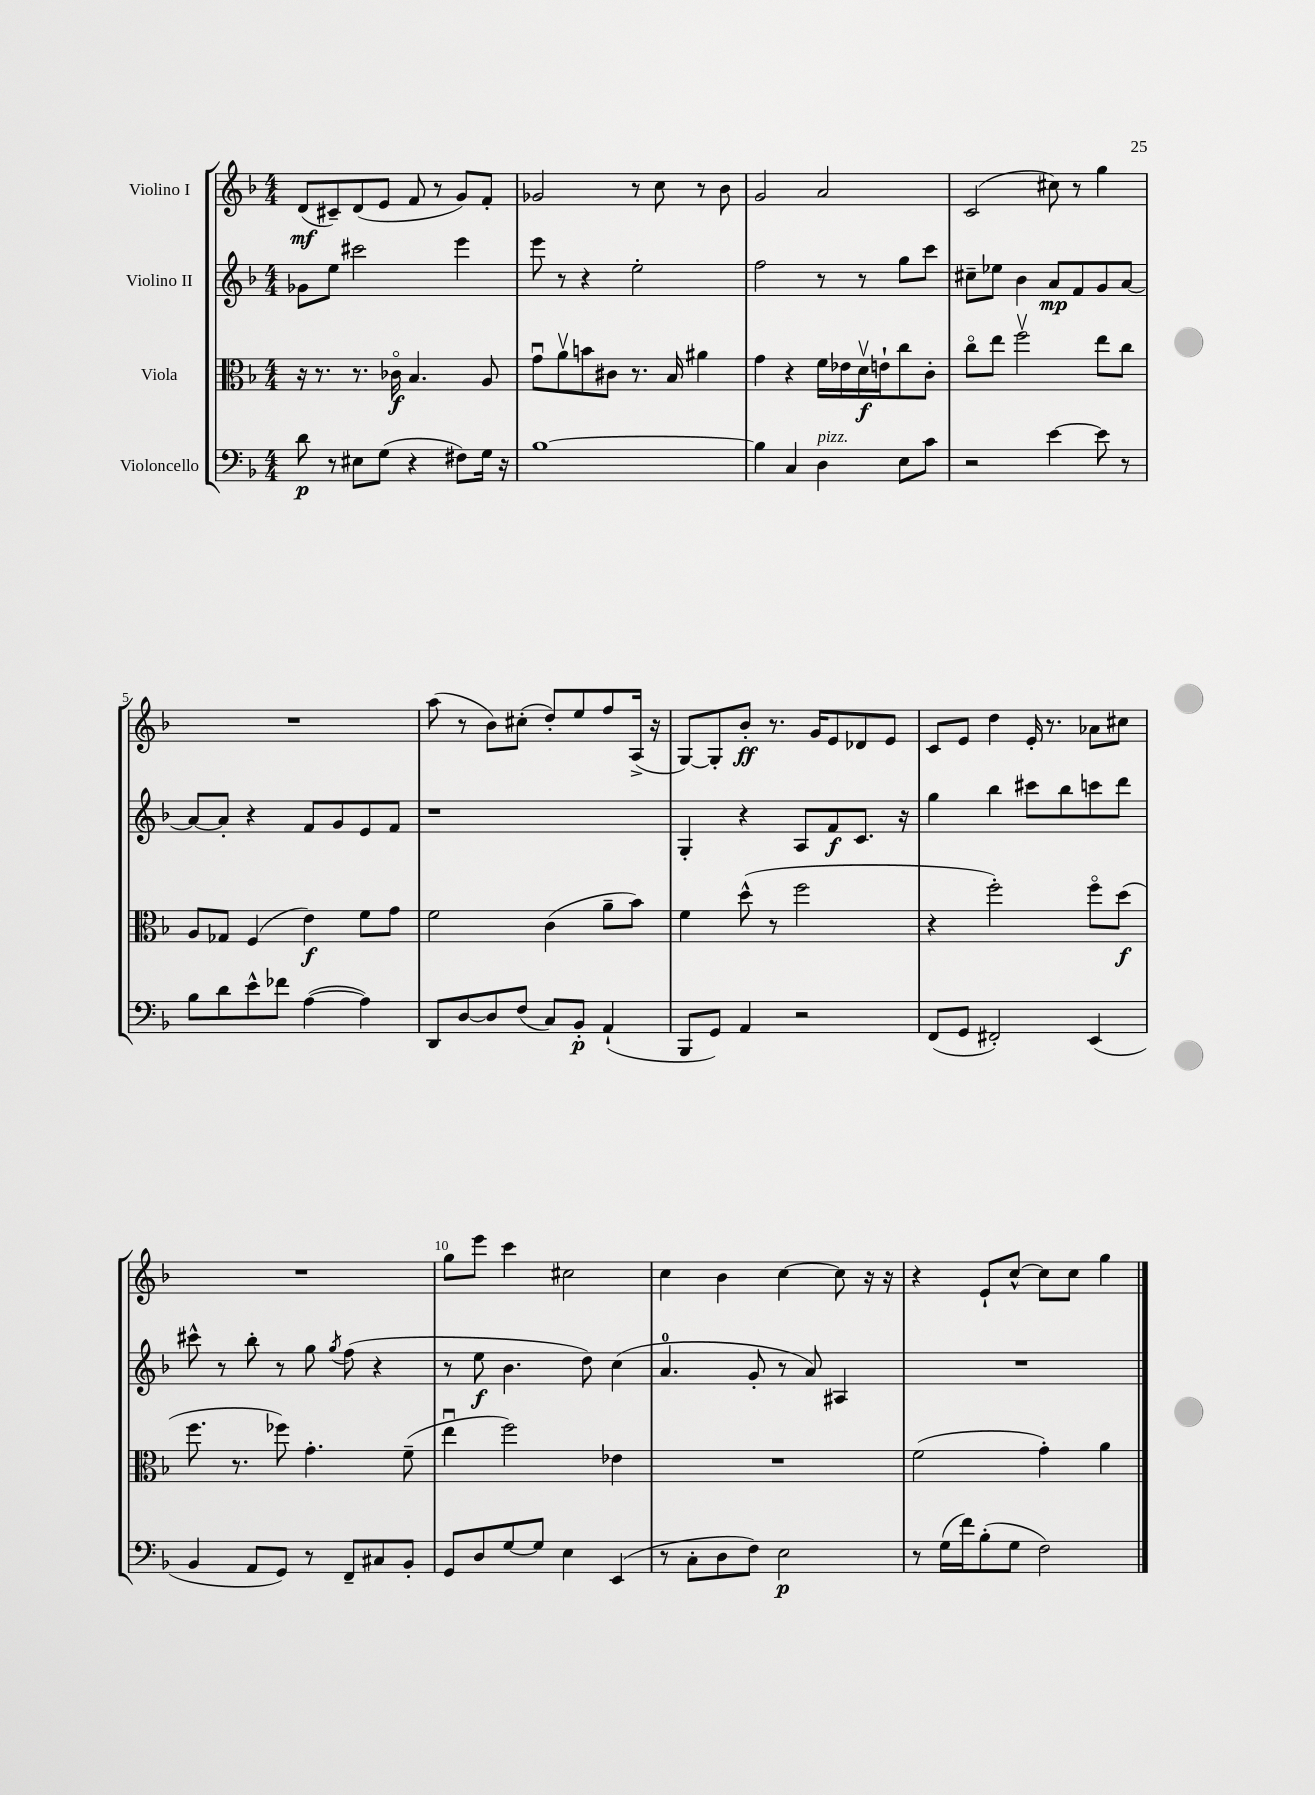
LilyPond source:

<<
\new StaffGroup <<
\new Staff = "s0" \with { instrumentName = "Violino I" } {
    \clef treble \key f \major \numericTimeSignature \time 4/4
    \autoBeamOff d'8[\mf( cis'8--) d'8( e'8] f'8 r8 g'8[) f'8]-. |
    ges'2 r8 c''8 r8 bes'8 |
    g'2 a'2 |
    c'2( cis''8) r8 g''4 |
    R1 |
    a''8( r8 bes'8[) cis''8]-.( d''8[-.) e''8 f''8 a16]->( r16 |
    g8[~) g8-. bes'8]-.\ff r8. g'16[ e'8 des'8 e'8] |
    c'8[ e'8] d''4 e'16-. r8. aes'8[ cis''8] |
    R1 |
    g''8[ e'''8] c'''4 cis''2 |
    c''4 bes'4 c''4~ c''8 r16 r16 |
    r4 e'8[-! c''8]~-^ c''8[ c''8] g''4 \bar "|." |
}
\new Staff = "s1" \with { instrumentName = "Violino II" } {
    \clef treble \key f \major \numericTimeSignature \time 4/4
    \autoBeamOff ges'8[ e''8] cis'''2 e'''4 |
    e'''8 r8 r4 e''2-. |
    f''2 r8 r8 g''8[ c'''8] |
    cis''8[-- ees''8] bes'4 a'8[\mp f'8 g'8 a'8]~ |
    a'8[~ a'8]-. r4 f'8[ g'8 e'8 f'8] |
    r1 |
    g4-. r4 a8[ f'8\f c'8.] r16 |
    g''4 bes''4 cis'''8[ bes''8 c'''8 d'''8] |
    cis'''8-^ r8 bes''8-. r8 g''8 \acciaccatura { g''8 } f''8( r4 |
    r8 e''8\f bes'4. d''8) c''4( |
    a'4.-0 g'8-. r8 a'8) ais4 |
    R1 \bar "|." |
}
\new Staff = "s2" \with { instrumentName = "Viola" } {
    \clef alto \key f \major \numericTimeSignature \time 4/4
    \autoBeamOff r16 r8. r8. ces'16\flageolet\f bes4. a8 |
    g'8[\downbow a'8\upbow b'8 cis'8] r8. bes16 ais'4 |
    g'4 r4 f'16[ ees'16 d'16\upbow\f e'16-! c''8 c'8]-. |
    c''8[\flageolet e''8] f''2\upbow e''8[ c''8] |
    a8[ ges8] f4( e'4\f) f'8[ g'8] |
    f'2 c'4( a'8[-- bes'8]) |
    f'4 d''8-^( r8 f''2 |
    r4 f''2-.) f''8[\flageolet d''8]\f( |
    f''8. r8. fes''8) g'4.-. f'8--( |
    e''4\downbow f''2) ees'4 |
    R1 |
    f'2( g'4-.) a'4 \bar "|." |
}
\new Staff = "s3" \with { instrumentName = "Violoncello" } {
    \clef bass \key f \major \numericTimeSignature \time 4/4
    \autoBeamOff d'8\p r8 eis8[ g8]( r4 fis8[) g16] r16 |
    bes1~ |
    bes4 c4 d4^\markup { \italic "pizz." } e8[ c'8] |
    r2 e'4~ e'8 r8 |
    bes8[ d'8 e'8-^ fes'8] a4~( a4) |
    d,8[ d8~ d8 f8]( c8[) bes,8]-.\p a,4-!( |
    bes,,8[ g,8]) a,4 r2 |
    f,8[( g,8] fis,2-.) e,4( |
    bes,4 a,8[ g,8]) r8 f,8[-- cis8 bes,8]-. |
    g,8[ d8 g8~ g8] e4 e,4( |
    r8 c8[-. d8 f8]) e2\p |
    r8 g16[( f'16) bes8-.( g8] f2) \bar "|." |
}
>>
>>
\layout { \context { \Score \override BarNumber.break-visibility = ##(#f #t #t) barNumberVisibility = #(every-nth-bar-number-visible 5) } }
